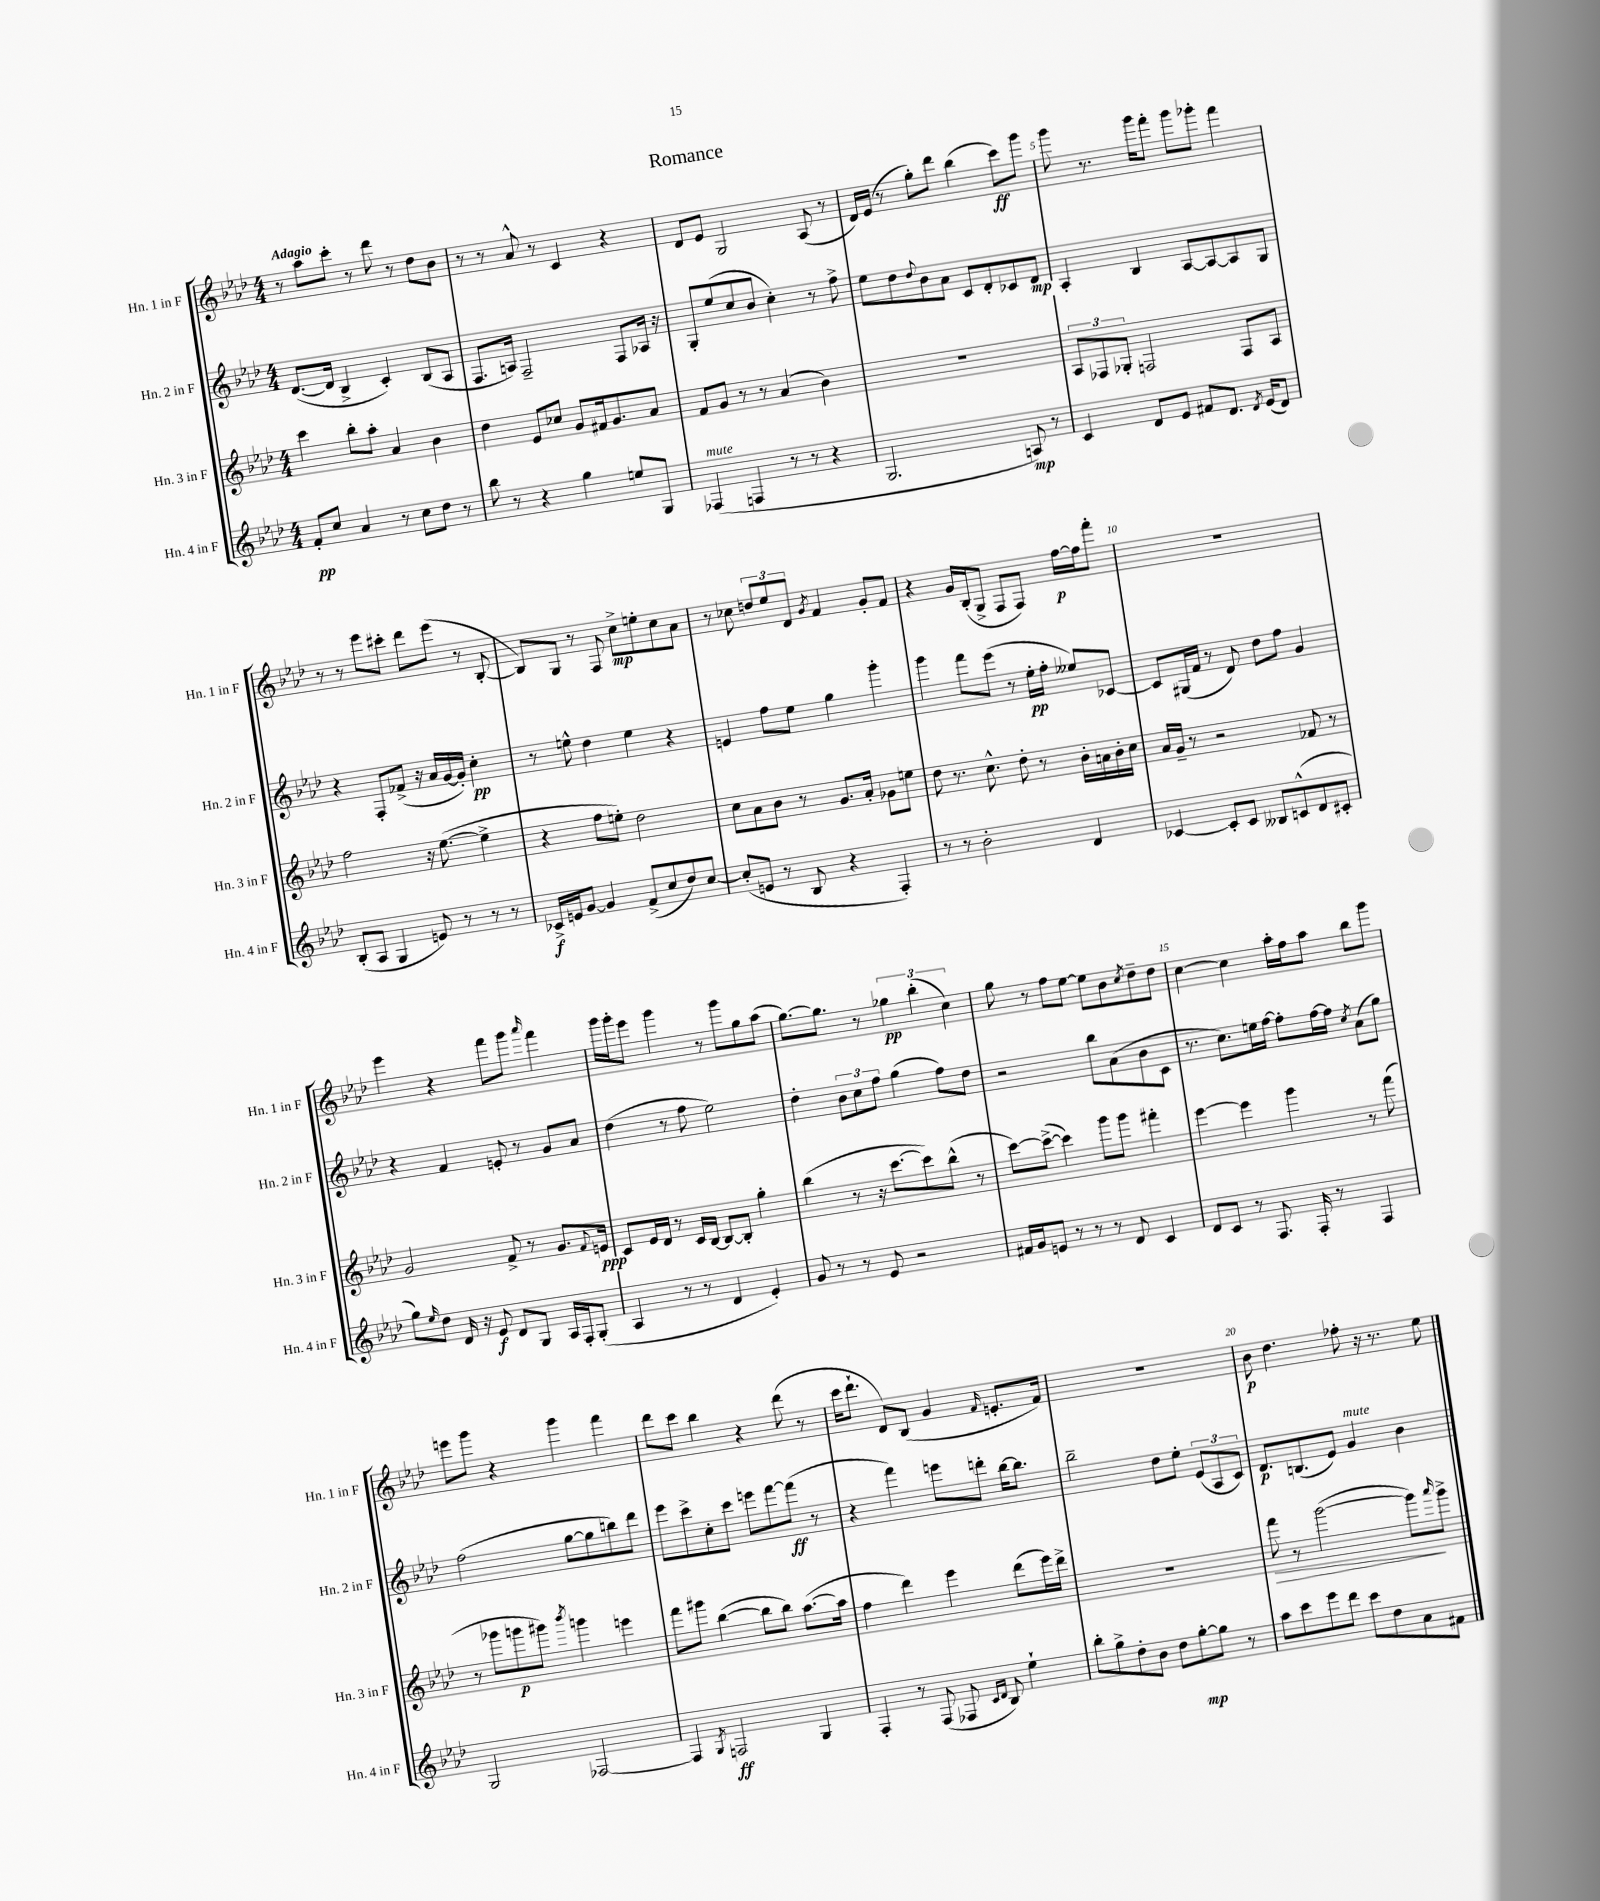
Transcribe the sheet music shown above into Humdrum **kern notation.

**kern	**kern	**kern	**kern
*staff4	*staff3	*staff2	*staff1
*clefG2	*clefG2	*clefG2	*clefG2
*k[b-e-a-d-]	*k[b-e-a-d-]	*k[b-e-a-d-]	*k[b-e-a-d-]
*M4/4	*M4/4	*M4/4	*M4/4
8f'	4ccc	([8.d-	8r
8cc	.	.	8aa-
.	.	16d-]	.
4a-	8bb-'	4B-^	8ccc'
.	8aa-'	.	8r
8r	4a-	4c')	8ddd-
8cc	.	.	8r
8dd-	4b-	(8B-	8dd-
8r	.	8A-	8b-
=	=	=	=
8bb-	4dd-	8.F	8r
8r	.	.	8r
.	.	16A)	.
4r	8e-	2F~	8a-^^
.	8cc-	.	8r
4gg	8g	.	4c
.	16f#	.	.
.	8.g	.	.
8ee	.	8F	4r
8G	8a-	16A-	.
.	.	16r	.
=	=	=	=
(4F-	8f	8G'	8d-
.	8g	(8ee-	8e-
4F	8r	8cc	2G
.	8r	8b-	.
8r	(4a-	4cc')	.
8r	.	.	.
4r	4b-)	8r	(8A-
.	.	8ff^	8r
=	=	=	=
2.G	1r	8ee-	16d-)
.	.	.	(16e-
.	.	8dd-	8r
.	.	8qqdd-	.
.	.	8b-	8gg')
.	.	8a-	8ddd-
.	.	8c	(4bb-
.	.	8d-'	.
8A)	.	8c-	8ccc)
8r	.	8d-	8ggg
=	=	=	=
4c	12A-	4A-'	8ggg
.	12F-	.	.
.	.	.	8.r
.	12G-'	.	.
8d-	2F	4B-	.
.	.	.	16ggg
8e-	.	.	8fff'
8f#	.	[8A-	8ggg
8.d-	.	8A-_	8ggg-'
.	8F	8A-]	4fff
8qd-	.	.	.
(16e-	.	.	.
8d-)	8A-	8G	.
=	=	=	=
(8B-'	2ff	4r	8r
8A-	.	.	8r
4G	.	8F'	8eee-
.	.	(8f-^	8ccc#'
8e)	16r	16r	8ddd-
.	([8.ee-	16a-	.
8r	.	[16g	(8eee-
.	.	16g'])	.
8r	4ee-^]	4cc'	8r
8r	.	.	[8B-'
=	=	=	=
16c-^	4r	8r	8B-])
16e	.	.	.
[8g	.	8ee^^	8G
4g]	8ff	4dd-	8r
.	8ee')	.	8F
(8f^	2dd-	4ee	8cc^
8cc	.	.	8ee'
8dd-)	.	4r	8cc
[8cc	.	.	8a-
=	=	=	=
(8cc']	8cc	4e	8r
8e	8a-	.	8cc-
8r	8b-	8ff	12dd
.	.	.	12ee-
8B-	8r	8ee-	.
.	.	.	12d-
.	.	.	8qg
4r	8.g	4gg	4f
.	16a-'	.	.
4F')	8g-	4ggg'	8g'
.	8ee	.	8f
=	=	=	=
8r	8dd-	4ggg	4r
8r	8.r	.	.
2b-'	.	8fff	16g
.	8.cc^^	.	(16B-'
.	.	(8eee-	8G^
.	8dd-'	8r	8F
.	8r	16ee-'	8F)
.	.	16ff'	.
4d-	16b-'	8ee--)	[16ff
.	16a	.	16ff]
.	16b-'	[8c-	8fff'
.	16cc	.	.
=	=	=	=
[4c-	16a-	8c-]	1r
.	16g~	.	.
.	8r	(16G#	.
.	.	16f	.
8c-']	2r	8r	.
8c-	.	8d-)	.
8B--	.	8dd-	.
(8c^^	.	8ff	.
8d-	8f-	4g	.
8c#'	8r	.	.
=	=	=	=
8gg)	2g	4r	4eee-
16qqee-	.	.	.
8dd-	.	.	.
16d-	.	4f	4r
16r	.	.	.
8e-	.	.	.
8d-	8f^	8e'	8fff
8G	8r	8r	8ggg
.	.	.	16qqaaa-
16A-	8.g	8g	4fff
16F'	.	.	.
(8G'	.	8a-	.
.	8qqf	.	.
.	16e	.	.
=	=	=	=
4A-	8c	(4dd-	16ggg
.	.	.	16ggg'
.	16e-	.	8eee-
.	16d-	.	.
8r	8r	8r	4ggg
8r	16c	8ff	.
.	[16B-	.	.
4d-	8B-_	2ee-)	8r
.	8B-']	.	8ggg
4e-')	4gg'	.	8gg
.	.	.	(8aa-
=	=	=	=
8g	(4bb-	4dd-'	[8.gg)
8r	.	.	.
.	.	.	8.gg]
8r	8r	12b-	.
.	.	12cc	.
8e-	16r	.	8r
.	.	12ff	.
.	[8.ccc	.	.
2r	.	(4gg	6gg-
.	8ccc])	.	.
.	.	.	(6bb-'
.	(8bb-^^	8ff)	.
.	.	.	6cc)
.	8r	8dd-	.
=	=	=	=
16f#	[8ccc)	2r	8gg
16g	.	.	.
8e	(8ccc^_	.	8r
8r	4ccc])	.	8ff
8r	.	.	[8ee-
8r	8ggg	8bb-	8ee-]
8d-	8ggg	(8a-	8b-
.	.	.	8qcc
4c	4fff#'	8b-	8dd-~
.	.	8c	8dd-
=	=	=	=
8d-	[4eee-	8.r	[4cc
8c	.	.	.
.	.	8.cc)	.
8r	4eee-]	.	4cc]
8.F	.	16ee	.
.	.	[16ff	.
.	4ggg	8ff']	16aa-'
16F'	.	.	16ff
8r	.	[16ff	8aa-
.	.	16ff]	.
.	.	8qcc	.
4F	8r	(8a-	8bb-
.	(8fff	8gg)	8ggg
=	=	=	=
2G	8r	(2ff	8eee
.	8ggg-	.	8ggg
.	8ggg	.	4r
.	8ggg#)	.	.
.	8qbbb-	.	.
[2F-	4ggg	[8gg	4ggg
.	.	8gg]	.
.	4eee	8bb)	4fff
.	.	8ddd-	.
=	=	=	=
4F-]	8fff	8eee-	8ddd-
.	8ggg#	8ccc^	8ccc
8qG	.	.	.
2F	([4bb-	8cc'	4bb-
.	.	8ccc	.
.	8bb-]	8eee	4r
.	8bb-)	[8fff	.
4G	([8.aa-	(8fff]	(8ddd-
.	.	8r	8r
.	16aa-]	.	.
=	=	=	=
4F'	4ff	4r	16ccc
.	.	.	8.ddd-`
8r	4ddd-)	4fff)	8d-)
(8F	.	.	(8B-
8F-	4eee-	8eee	4g
16qqc	.	.	.
16qqd-	.	.	.
8B-)	.	8ddd'	.
.	.	.	16qqf
4ee-`	(8ddd-	[16bb-	8.e'
.	.	8.bb-]	.
.	16eee-)	.	.
.	16ddd-^	.	16f)
=	=	=	=
8bb-'	1r	2bb-~	1r
8gg^	.	.	.
8dd-'	.	.	.
8b-	.	.	.
8dd-	.	8dd-	.
[8gg'	.	8ee-'	.
8gg]	.	(12e-	.
.	.	12A-	.
8r	.	.	.
.	.	12c)	.
=	=	=	=
8aa-	8fff	8.d-	8b-
8ccc	8r	.	4.dd-
.	.	(8.B	.
8eee-	([2ggg	.	.
8ddd-	.	8e-)	.
8ccc	.	4g	8ff-'
8dd-	.	.	16r
.	.	.	8.r
8a-	8ggg])	4b-	.
.	16qqaaa-	.	.
8f#	8ggg^	.	8ee-
==	==	==	==
*-	*-	*-	*-
